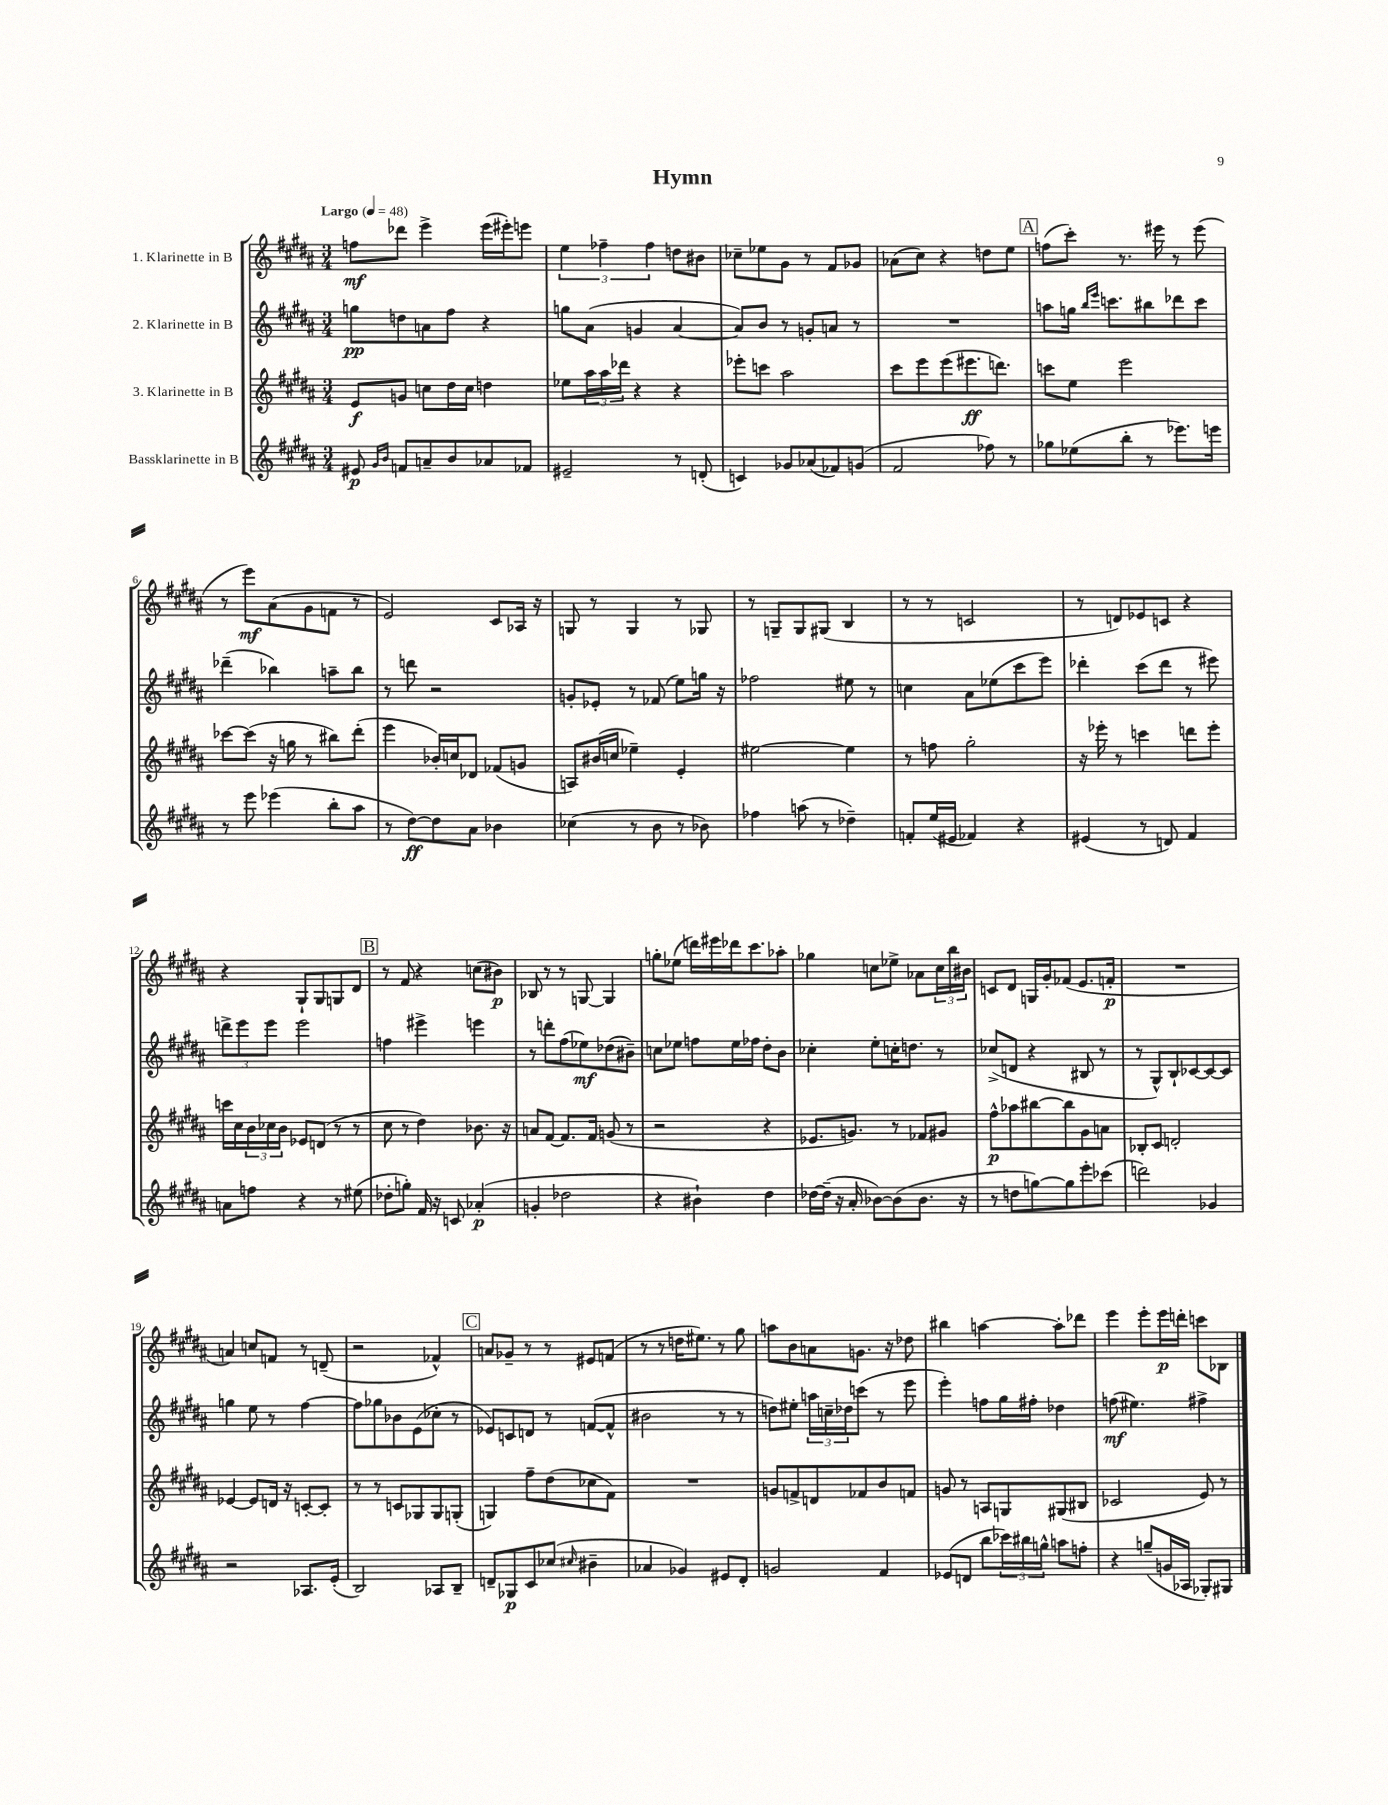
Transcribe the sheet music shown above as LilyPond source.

\header { title = "Hymn" }
<<
\new StaffGroup <<
\new Staff = "s0" \with { instrumentName = "1. Klarinette in B" } {
    \clef treble \key b \major \numericTimeSignature \time 3/4 \tempo "Largo" 4 = 48
    f''8\mf des'''8 e'''4-> e'''16( eis'''16-.) e'''8 |
    \tuplet 3/2 { e''4 fes''4-- fes''4 } d''8 bis'8 |
    ces''8-- ees''8 gis'8 r8 fis'8 ges'8 |
    aes'8( cis''8) r4 d''8 e''8 |
    \mark \markup { \box "A" } f''8( cis'''8-.) r8. eis'''16 r8 eis'''8( |
    r8 e'''8\mf) ais'8( gis'8 f'8 r8 |
    e'2) cis'8 aes16 r16 |
    g8 r8 g4 r8 ges8 |
    r8 g8-- g8 gis8( b4 |
    r8 r8 c'2 |
    r8 d'8) ees'8 c'8 r4 |
    r4 gis8-! gis8 g8 dis'8 |
    \mark \markup { \box "B" } r8 fis'8 r4 c''8( bis'8\p) |
    bes8 r8 r8 g8~ g4 |
    g''8-. ees''8( d'''16) eis'''16 des'''16 cis'''8. aes''8-. |
    ges''4 c''8 ees''8-> aes'8 \tuplet 3/2 { c''16 b''16 bis'16 } |
    c'8 dis'8 g16 gis'16-. fes'8( e'8. f'16-.\p |
    R2. |
    a'4) c''8 f'8 r8 d'8--( |
    r2 fes'4-^) |
    \mark \markup { \box "C" } a'8 ges'8-- r8 r8 eis'8 f'8( |
    r8 r8 d''16 eis''8.) r8 gis''8 |
    a''8 b'8 a'8 g'8. r16 des''8 |
    bis''4 a''4~ a''8-. des'''8 |
    e'''4 e'''8-. e'''16\p d'''16-. c'''8 bes8 \bar "|." |
}
\new Staff = "s1" \with { instrumentName = "2. Klarinette in B" } {
    \clef treble \key b \major \numericTimeSignature \time 3/4
    g''8\pp d''8 a'8 fis''8 r4 |
    g''8 ais'8( g'4 ais'4~ |
    ais'8) b'8 r8 g'8-. a'8 r8 |
    R2. |
    \mark \markup { \box "A" } a''8 g''16 \grace { b''16 e'''16 } c'''8. bis''8 des'''8 c'''8 |
    des'''4--( bes''4) a''8-- bes''8 |
    r8 d'''8 r2 |
    g'8-. ees'8-. r8 fes'8( e''8) g''16 r16 |
    fes''2 eis''8 r8 |
    c''4 ais'8 ees''8( cis'''8 e'''8) |
    des'''4-. cis'''8( des'''8 r8 eis'''8) |
    \tuplet 3/2 { d'''8-> e'''8 e'''8 } e'''2 |
    \mark \markup { \box "B" } f''4 eis'''4-> e'''4 |
    r8 d'''8-. fis''8( ees''8\mf) des''8( bis'8--) |
    c''8 ees''8 f''8 ees''16 fes''16 dis''8-. b'8 |
    ces''4-. e''8-. c''16-. d''8. r8 |
    ces''8->( d'8 r4 bis8 r8 |
    r8 gis8-^) b8-! ces'8~ ces'8~ ces'8 |
    g''4 e''8 r8 fis''4~ |
    fis''8 ges''8 bes'8 e'8( ces''8-. r8 |
    \mark \markup { \box "C" } ees'8) c'8 d'8 r8 f'8~( f'8-^ |
    bis'2 r8 r8 |
    d''8) eis''8-. \tuplet 3/2 { a''16 c''16-- des''16 } c'''8( r8 e'''8 |
    e'''4-.) f''8 gis''16 fis''16-. des''4 |
    f''8\mf( eis''4.) fis''4-> \bar "|." |
}
\new Staff = "s2" \with { instrumentName = "3. Klarinette in B" } {
    \clef treble \key b \major \numericTimeSignature \time 3/4
    e'8\f g'8 c''8 dis''16 c''16 d''4 |
    ees''8 \tuplet 3/2 { ais''16 ais''16 des'''16 } r4 r4 |
    ees'''8-. c'''8 ais''2 |
    cis'''8 e'''8 e'''8( eis'''8.\ff d'''8.) |
    \mark \markup { \box "A" } c'''8 e''8 e'''2 |
    ces'''8~ ces'''8( r16 g''16 r8 bis''8) dis'''8-.( |
    e'''4 bes'16-.) c''16 des'8 fes'8( g'8 |
    a8) bis'16( c''16 ees''4--) e'4-. |
    eis''2~ eis''4 |
    r8 f''8 gis''2-. |
    r16 ees'''16-. r8 c'''4 d'''8 ees'''8-. |
    c'''16 cis''16 \tuplet 3/2 { b'16 ces''16 b'16 } ees'8 d'8( r8 r8 |
    \mark \markup { \box "B" } cis''8 r8 dis''4) bes'8. r16 |
    a'8 fis'8~ fis'8. fis'16 g'8( r8 |
    r2 r4 |
    ees'8. g'8.) r8 fes'8 gis'8 |
    fis''8-^\p aes''8 bis''8~ bis''8 gis'8 a'8 |
    bes8-. cis'8 d'2-. |
    ees'4~ ees'8 d'16 r16 c'8~-. c'8-. |
    r8 r8 c'8 ges8 ges8 g8-.( |
    \mark \markup { \box "C" } g4) fis''8-- dis''8( ces''8 fis'8) |
    R2. |
    g'8 f'8-> d'8 fes'8 b'8 f'8 |
    g'8 r8 a8 g8 gis8( bis8 |
    ces'2 e'8) r8 \bar "|." |
}
\new Staff = "s3" \with { instrumentName = "Bassklarinette in B" } {
    \clef treble \key b \major \numericTimeSignature \time 3/4
    eis'8\p \grace { gis'16 b'16 } f'8 a'8-- b'8 aes'8 fes'8 |
    eis'2-- r8 d'8-.( |
    c'4) ges'8 aes'8( fes'8) g'8( |
    fis'2 fes''8) r8 |
    \mark \markup { \box "A" } ges''8 ees''8( b''8-. r8 ees'''8.) e'''16 |
    r8 e'''8 ees'''4( b''8-. ais''8 |
    r8 dis''8~\ff) dis''8 ais'8 bes'4 |
    ces''4( r8 b'8 r8 bes'8) |
    fes''4 a''8( r8 des''4--) |
    f'8-. e''16( eis'16 fes'4) r4 |
    eis'4( r8 d'8) fis'4 |
    a'8 f''8 r4 r8 eis''8( |
    \mark \markup { \box "B" } des''8-. g''8-.) fis'16 r16 c'8 aes'4-.\p( |
    g'4-. des''2 |
    r4 bis'4-!) dis''4 |
    des''16~ des''16--( r16 ais'16-. bes'8~) bes'8( bes'8. r16 |
    r8 d''8 g''8~) g''8 e'''8-. ces'''8( |
    d'''2) ges'4 |
    r2 aes8. e'16-.( |
    b2) aes8 b8-- |
    \mark \markup { \box "C" } d'8-- ges8\p cis'8 ces''8( \grace { cis''16 } bis'4-- |
    aes'4 ges'4) eis'8 dis'8-. |
    g'2 fis'4 |
    ees'8( d'8 b''8 \tuplet 3/2 { ces'''16) bis''16 g''16-^ } a''8 f''8-. |
    r4 g''8--( g'16 aes16 ges8-.) gis8 \bar "|." |
}
>>
>>
